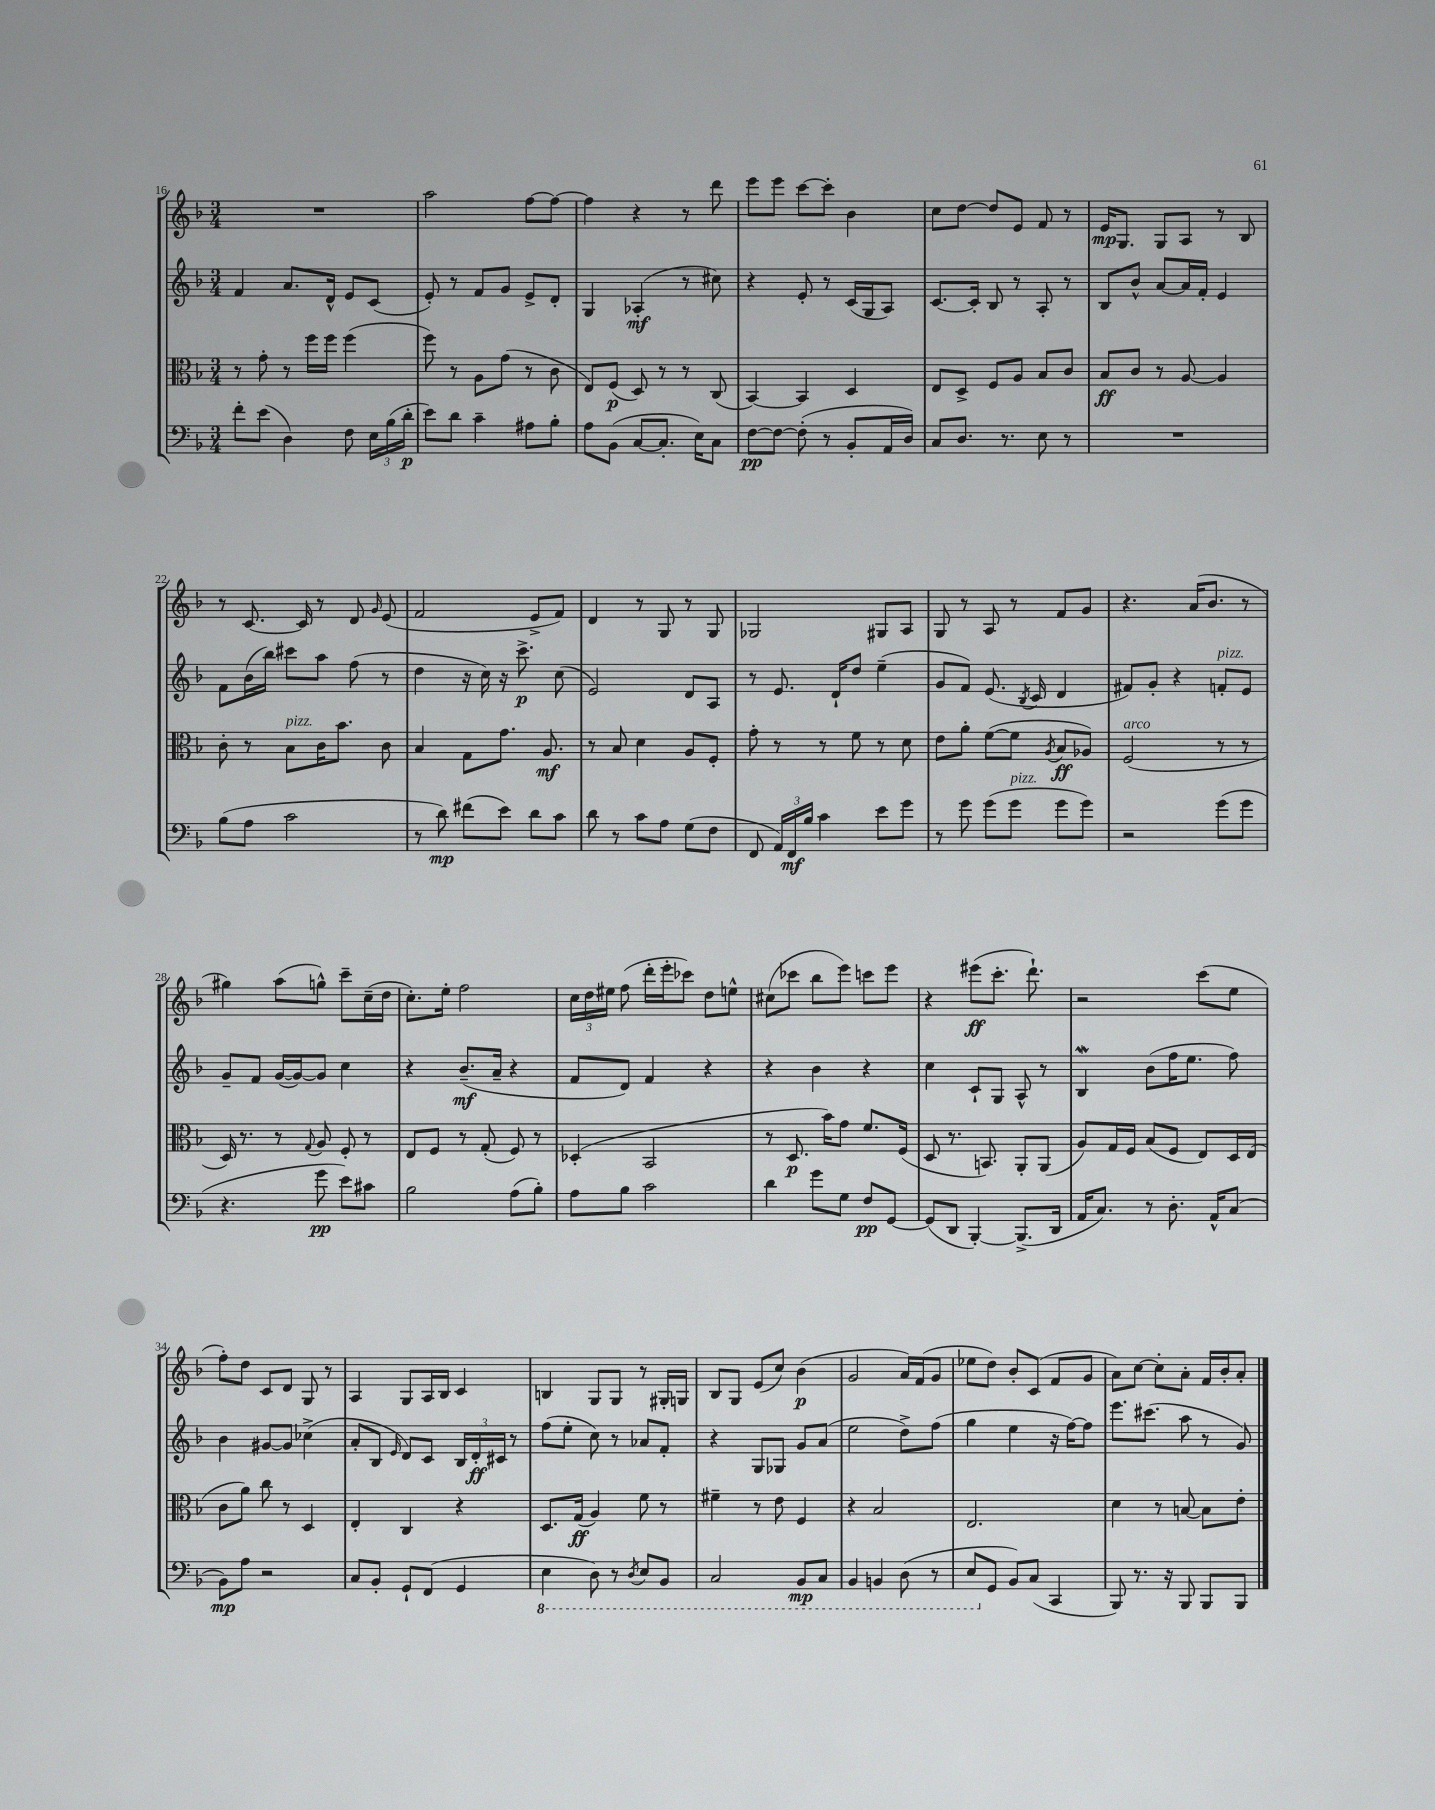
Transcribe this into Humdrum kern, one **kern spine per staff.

**kern	**dynam	**kern	**dynam	**kern	**dynam	**kern	**dynam
*part4	*part4	*part3	*part3	*part2	*part2	*part1	*part1
*staff4	*staff4	*staff3	*staff3	*staff2	*staff2	*staff1	*staff1
*clefF4	*	*clefC3	*	*clefG2	*	*clefG2	*
*k[b-]	*	*k[b-]	*	*k[b-]	*	*k[b-]	*
*M3/4	*	*M3/4	*	*M3/4	*	*M3/4	*
=16	=16	=16	=16	=16	=16	=16	=16
8f'\L	.	8r	.	4f/	.	2.r	.
(8e\J	.	8g'\	.	.	.	.	.
4D\)	.	8r	.	8.a/L	.	.	.
.	.	16ff\LL	.	.	.	.	.
.	.	16ff\JJ	.	16d^^/Jk	.	.	.
8F\	.	(4ff\	.	8e/L	.	.	.
24E\LL	.	.	.	(8c/J	.	.	.
(24B-\	.	.	.	.	.	.	.
24d'\JJ	p	.	.	.	.	.	.
=17	=17	=17	=17	=17	=17	=17	=17
8e\L)	.	8ff\)	.	8e'/)	.	2aa\	.
8d\J	.	8r	.	8r	.	.	.
4c~\	.	8A\L	.	8f/L	.	.	.
.	.	(8g\J	.	8g/J	.	.	.
8A#X\L	.	8r	.	8e^/L	.	[8ff\L	.
8B-'\J	.	8c\	.	8d'/J	.	8ff\J_	.
=18	=18	=18	=18	=18	=18	=18	=18
8A\L	.	8E/L)	.	4G/	.	4ff\]	.
(8BB-\J	.	(8F/J	p	.	.	.	.
[8C/L	.	8D/)	.	(4A-X'/	mf	4r	.
8.C'/J]	.	8r	.	.	.	.	.
.	.	8r	.	8r	.	8r	.
16E\KL)	.	.	.	.	.	.	.
8C\J	.	(8C/	.	8cc#X\)	.	8ddd\	.
=19	=19	=19	=19	=19	=19	=19	=19
[8F\L	pp	[4BB-/)	.	4r	.	8eee\L	.
8F\J_	.	.	.	.	.	8eee\J	.
(8F'\]	.	4BB-/]	.	8e'/	.	[8ccc\L	.
8r	.	.	.	8r	.	8ccc'\J]	.
8BB-'/L	.	4D/	.	(16c/LL	.	4b-\	.
.	.	.	.	16G/J	.	.	.
16AA/L	.	.	.	8A/J)	.	.	.
16D/JJ)	.	.	.	.	.	.	.
=20	=20	=20	=20	=20	=20	=20	=20
8C/L	.	8E/L	.	[8.c/L	.	8cc\L	.
8.D/J	.	8D^/J	.	.	.	[8dd\J	.
.	.	.	.	16c'/Jk]	.	.	.
.	.	8F/L	.	8B-/	.	8dd/L]	.
8.r	.	.	.	.	.	.	.
.	.	8A/J	.	8r	.	8e/J	.
8E\	.	8B-/L	.	8A'/	.	8f/	.
8r	.	8c/J	.	8r	.	8r	.
=21	=21	=21	=21	=21	=21	=21	=21
2.r	.	8B-/L	ff	8B-/L	.	16e/KL	mp
.	.	.	.	.	.	8.G/J	.
.	.	8c/J	.	8b-^^/J	.	.	.
.	.	8r	.	[8a/L	.	8G/L	.
.	.	[8A/	.	16a/L]	.	8A/J	.
.	.	.	.	16f'/JJ	.	.	.
.	.	4A/]	.	4e/	.	8r	.
.	.	.	.	.	.	8B-/	.
!!LO:LB:g=z
=22	=22	=22	=22	=22	=22	=22	=22
(8B-\L	.	8c'\	.	8f\L	.	8r	.
8A\J	.	8r	.	(16b-\L	.	[8.c/	.
.	.	.	.	16bb-\JJ)	.	.	.
!	!	!LO:TX:a:i:t=pizz.	!	!	!	!	!
2c\	.	8B-\L	.	8ccc#X\L	.	.	.
.	.	.	.	.	.	16c/]	.
.	.	16c\K	.	8aa\J	.	8r	.
.	.	8.b-\J	.	.	.	.	.
.	.	.	.	(8ff\	.	8d/	.
.	.	.	.	.	.	16qqg/	.
.	.	8c\	.	8r	.	(8e/	.
=23	=23	=23	=23	=23	=23	=23	=23
8r	.	4B-/	.	4dd\	.	2f/	.
8d\)	mp	.	.	.	.	.	.
(8f#X\L	.	8G\L	.	16r	.	.	.
.	.	.	.	16cc\)	.	.	.
8e\J)	.	8.g\J	.	16r	.	.	.
.	.	.	.	8.ccc^\	p	.	.
8d\L	.	.	.	.	.	8e^/L	.
.	.	8.A/	mf	.	.	.	.
8c\J	.	.	.	(8cc\	.	8f/J)	.
=24	=24	=24	=24	=24	=24	=24	=24
8d\	.	8r	.	2e/)	.	4d/	.
8r	.	8B-/	.	.	.	.	.
8c\L	.	4d\	.	.	.	8r	.
8A\J	.	.	.	.	.	8G/	.
(8G\L	.	8A/L	.	8d/L	.	8r	.
8F\J	.	8F'/J	.	8A/J	.	8G/	.
=25	=25	=25	=25	=25	=25	=25	=25
8FF/	.	8g'\	.	8r	.	2G-X/	.
24AA/LL)	.	8r	.	8.e/	.	.	.
24FF/	mf	.	.	.	.	.	.
24B-/JJ	.	.	.	.	.	.	.
4c\	.	8r	.	.	.	.	.
.	.	.	.	16d`/KL	.	.	.
.	.	8f\	.	8dd/J	.	.	.
8e\L	.	8r	.	(4ee~\	.	8G#X/L	.
8g\J	.	8d\	.	.	.	8A/J	.
=26	=26	=26	=26	=26	=26	=26	=26
8r	.	8e\L	.	8g/L	.	8G/	.
8g\	.	8a'\J	.	8f/J)	.	8r	.
(8g\L	.	([8f\L	.	(8.e/	.	8A/	.
!LO:TX:a:i:t=pizz.	!	!	!	!	!	!	!
8g\J	.	8f\J]	.	.	.	8r	.
.	.	.	.	8qB-/	.	.	.
.	.	.	.	16c/	.	.	.
.	.	8qA/	.	.	.	.	.
8g\L	.	8B-/L	ff	4d/	.	8f/L	.
8g\J)	.	8A-X/J)	.	.	.	8g/J	.
=27	=27	=27	=27	=27	=27	=27	=27
!	!	!LO:TX:a:i:t=arco	!	!	!	!	!
2r	.	(2F/	.	8f#X/L)	.	4.r	.
.	.	.	.	8g'/J	.	.	.
.	.	.	.	4r	.	.	.
.	.	.	.	.	.	(16a/KL	.
.	.	.	.	.	.	8.b-/J	.
!	!	!	!	!LO:TX:a:i:t=pizz.	!	!	!
(8g\L	.	8r	.	8fn'/L	.	.	.
8g\J	.	8r	.	8e/J	.	8r	.
!!LO:LB:g=z
=28	=28	=28	=28	=28	=28	=28	=28
4.r	.	16D/)	.	8g~/L	.	4gg#X\)	.
.	.	8.r	.	.	.	.	.
.	.	.	.	8f/J	.	.	.
.	.	8r	.	([16g/LL	.	(8aa\L	.
.	.	.	.	16g/J_)	.	.	.
.	.	8qqG/	.	.	.	.	.
8g\	pp	8A/	.	8g/J]	.	8ggn^^\J)	.
8e\L)	.	8F'/	.	4cc\	.	8ccc~\L	.
8c#X\J	.	8r	.	.	.	(16cc~\L	.
.	.	.	.	.	.	16dd\JJ	.
=29	=29	=29	=29	=29	=29	=29	=29
2B-\	.	8E/L	.	4r	.	8.cc'\L)	.
.	.	8F/J	.	.	.	.	.
.	.	.	.	.	.	16ee'\Jk	.
.	.	8r	.	(8.b-~/L	mf	2ff\	.
.	.	(8G'/	.	.	.	.	.
.	.	.	.	16a~/Jk	.	.	.
(8A\L	.	8F/)	.	4r	.	.	.
8B-'\J)	.	8r	.	.	.	.	.
=30	=30	=30	=30	=30	=30	=30	=30
8A\L	.	(4D-X'/	.	8f/L	.	24cc\LL	.
.	.	.	.	.	.	24dd\	.
.	.	.	.	.	.	24ee#X\JJ	.
8B-\J	.	.	.	8d/J)	.	(8ff\	.
2c\	.	2BB-/	.	4f/	.	16ddd'\LL	.
.	.	.	.	.	.	16eee'\J	.
.	.	.	.	.	.	8ccc-X\J)	.
.	.	.	.	4r	.	8dd\L	.
.	.	.	.	.	.	8een^^\J	.
=31	=31	=31	=31	=31	=31	=31	=31
4d\	.	8r	.	4r	.	(8cc#X\L	.
.	.	8.D/	p	.	.	8ccc-X\J	.
8g\L	.	.	.	4b-\	.	8bb-\L	.
.	.	16b-\KL)	.	.	.	.	.
8G\J	.	8g\J	.	.	.	8eee\J)	.
8F/L	pp	8.f/L	.	4r	.	8cccn\L	.
[8GG/J	.	.	.	.	.	8eee\J	.
.	.	(16F/Jk	.	.	.	.	.
=32	=32	=32	=32	=32	=32	=32	=32
(8GG/L]	.	8D/	.	4cc\	.	4r	.
8DD/J	.	8.r	.	.	.	.	.
[4BBB-'/)	.	.	.	8c`/L	.	(8eee#X\L	ff
.	.	8.BBn/)	.	.	.	.	.
.	.	.	.	8G/J	.	8.ccc'\J	.
(8.BBB-^/L]	.	8AA'/L	.	8A^^/	.	.	.
.	.	.	.	.	.	8.ddd`\)	.
.	.	(8AA/J	.	8r	.	.	.
16DD/Jk	.	.	.	.	.	.	.
=33	=33	=33	=33	=33	=33	=33	=33
16AA/KL	.	8A/L)	.	4B-w/	.	2r	.
8.C/J)	.	.	.	.	.	.	.
.	.	16G/L	.	.	.	.	.
.	.	16F/JJ	.	.	.	.	.
8r	.	(8B-/L	.	(8b-\L	.	.	.
8.D'\	.	8F/J	.	16ff\K	.	.	.
.	.	.	.	8.ee\J	.	.	.
.	.	8E/L)	.	.	.	(8ccc\L	.
16AA^^/KL	.	.	.	.	.	.	.
(8C/J	.	16D/L	.	8ff\)	.	8ee\J	.
.	.	(16E/JJ	.	.	.	.	.
!!LO:LB:g=z
=34	=34	=34	=34	=34	=34	=34	=34
8BB-\L)	mp	8c\L	.	4b-\	.	8ff'\L)	.
8A\J	.	8a\J)	.	.	.	8dd\J	.
2r	.	8cc\	.	[8g#X/L	.	8c/L	.
.	.	8r	.	8g#/J]	.	8d/J	.
.	.	4D/	.	(4cc-X^\	.	8G/	.
.	.	.	.	.	.	8r	.
=35	=35	=35	=35	=35	=35	=35	=35
8C/L	.	4E'/	.	8a'/L	.	4A/	.
8BB-'/J	.	.	.	8B-/J	.	.	.
.	.	.	.	16qqe/	.	.	.
8GG`/L	.	4C/	.	8d/L)	.	8G/L	.
(8FF/J	.	.	.	8c/J	.	16A/L	.
.	.	.	.	.	.	16B-/JJ	.
4GG/	.	4r	.	24B-/LL	.	4c/	.
.	.	.	.	24d'/	ff	.	.
.	.	.	.	24c#X/JJ	.	.	.
.	.	.	.	8r	.	.	.
=36	=36	=36	=36	=36	=36	=36	=36
*8ba	*	*	*	*	*	*	*
4EE\	.	8.D/L	.	(8ff\L	.	4Bn/	.
.	.	.	.	8ee'\J	.	.	.
.	.	(16G/Jk	ff	.	.	.	.
8DD\)	.	4A/)	.	8cc\)	.	8G/L	.
8r	.	.	.	8r	.	8G/J	.
8qDD/	.	.	.	.	.	.	.
8EE/L	.	8f\	.	8a-X/L	.	8r	.
8BBB-/J	.	8r	.	8f'/J	.	16G#X'/LL	.
.	.	.	.	.	.	16Gn/JJ	.
=37	=37	=37	=37	=37	=37	=37	=37
2CC/	.	4f#X~\	.	4r	.	8B-/L	.
.	.	.	.	.	.	8G/J	.
.	.	8r	.	8G/L	.	(8e/L	.
.	.	8e\	.	8G-X/J	.	8cc/J)	.
8BBB-/L	mp	4F/	.	8g/L	.	(4b-\	p
8CC/J	.	.	.	(8a/J	.	.	.
=38	=38	=38	=38	=38	=38	=38	=38
4BBB-/	.	4r	.	2ee\	.	2g/	.
4BBBn/	.	2B-/	.	.	.	.	.
(8DD\	.	.	.	8dd^\L)	.	16a/LL)	.
.	.	.	.	.	.	(16f/J	.
8r	.	.	.	(8ff\J	.	8g/J	.
=39	=39	=39	=39	=39	=39	=39	=39
8EE/L	.	2.E/	.	4gg\	.	8ee-X\L	.
*X8ba	*	*	*	*	*	*	*
8GG/J	.	.	.	.	.	8dd\J)	.
8BB-/L)	.	.	.	4ee\	.	8b-'/L	.
(8C/J	.	.	.	.	.	(8c/J	.
4CC/	.	.	.	16r	.	8f/L	.
.	.	.	.	[16ff\KL)	.	.	.
.	.	.	.	8ff\J]	.	8g/J	.
=40	=40	=40	=40	=40	=40	=40	=40
8BBB-/)	.	4d\	.	8.eee\L	.	8a\L)	.
8.r	.	.	.	.	.	[8cc\J	.
.	.	.	.	(8.ccc#X\J	.	.	.
.	.	8r	.	.	.	8cc'\L]	.
16r	.	.	.	.	.	.	.
8BBB-/	.	[8Bn/	.	8aa\	.	8a'\J	.
8BBB-/L	.	8B\L]	.	8r	.	16f/LL	.
.	.	.	.	.	.	16b-'/J	.
8BBB-/J	.	8e'\J	.	8g/)	.	8a'/J	.
==	==	==	==	==	==	==	==
*-	*-	*-	*-	*-	*-	*-	*-
